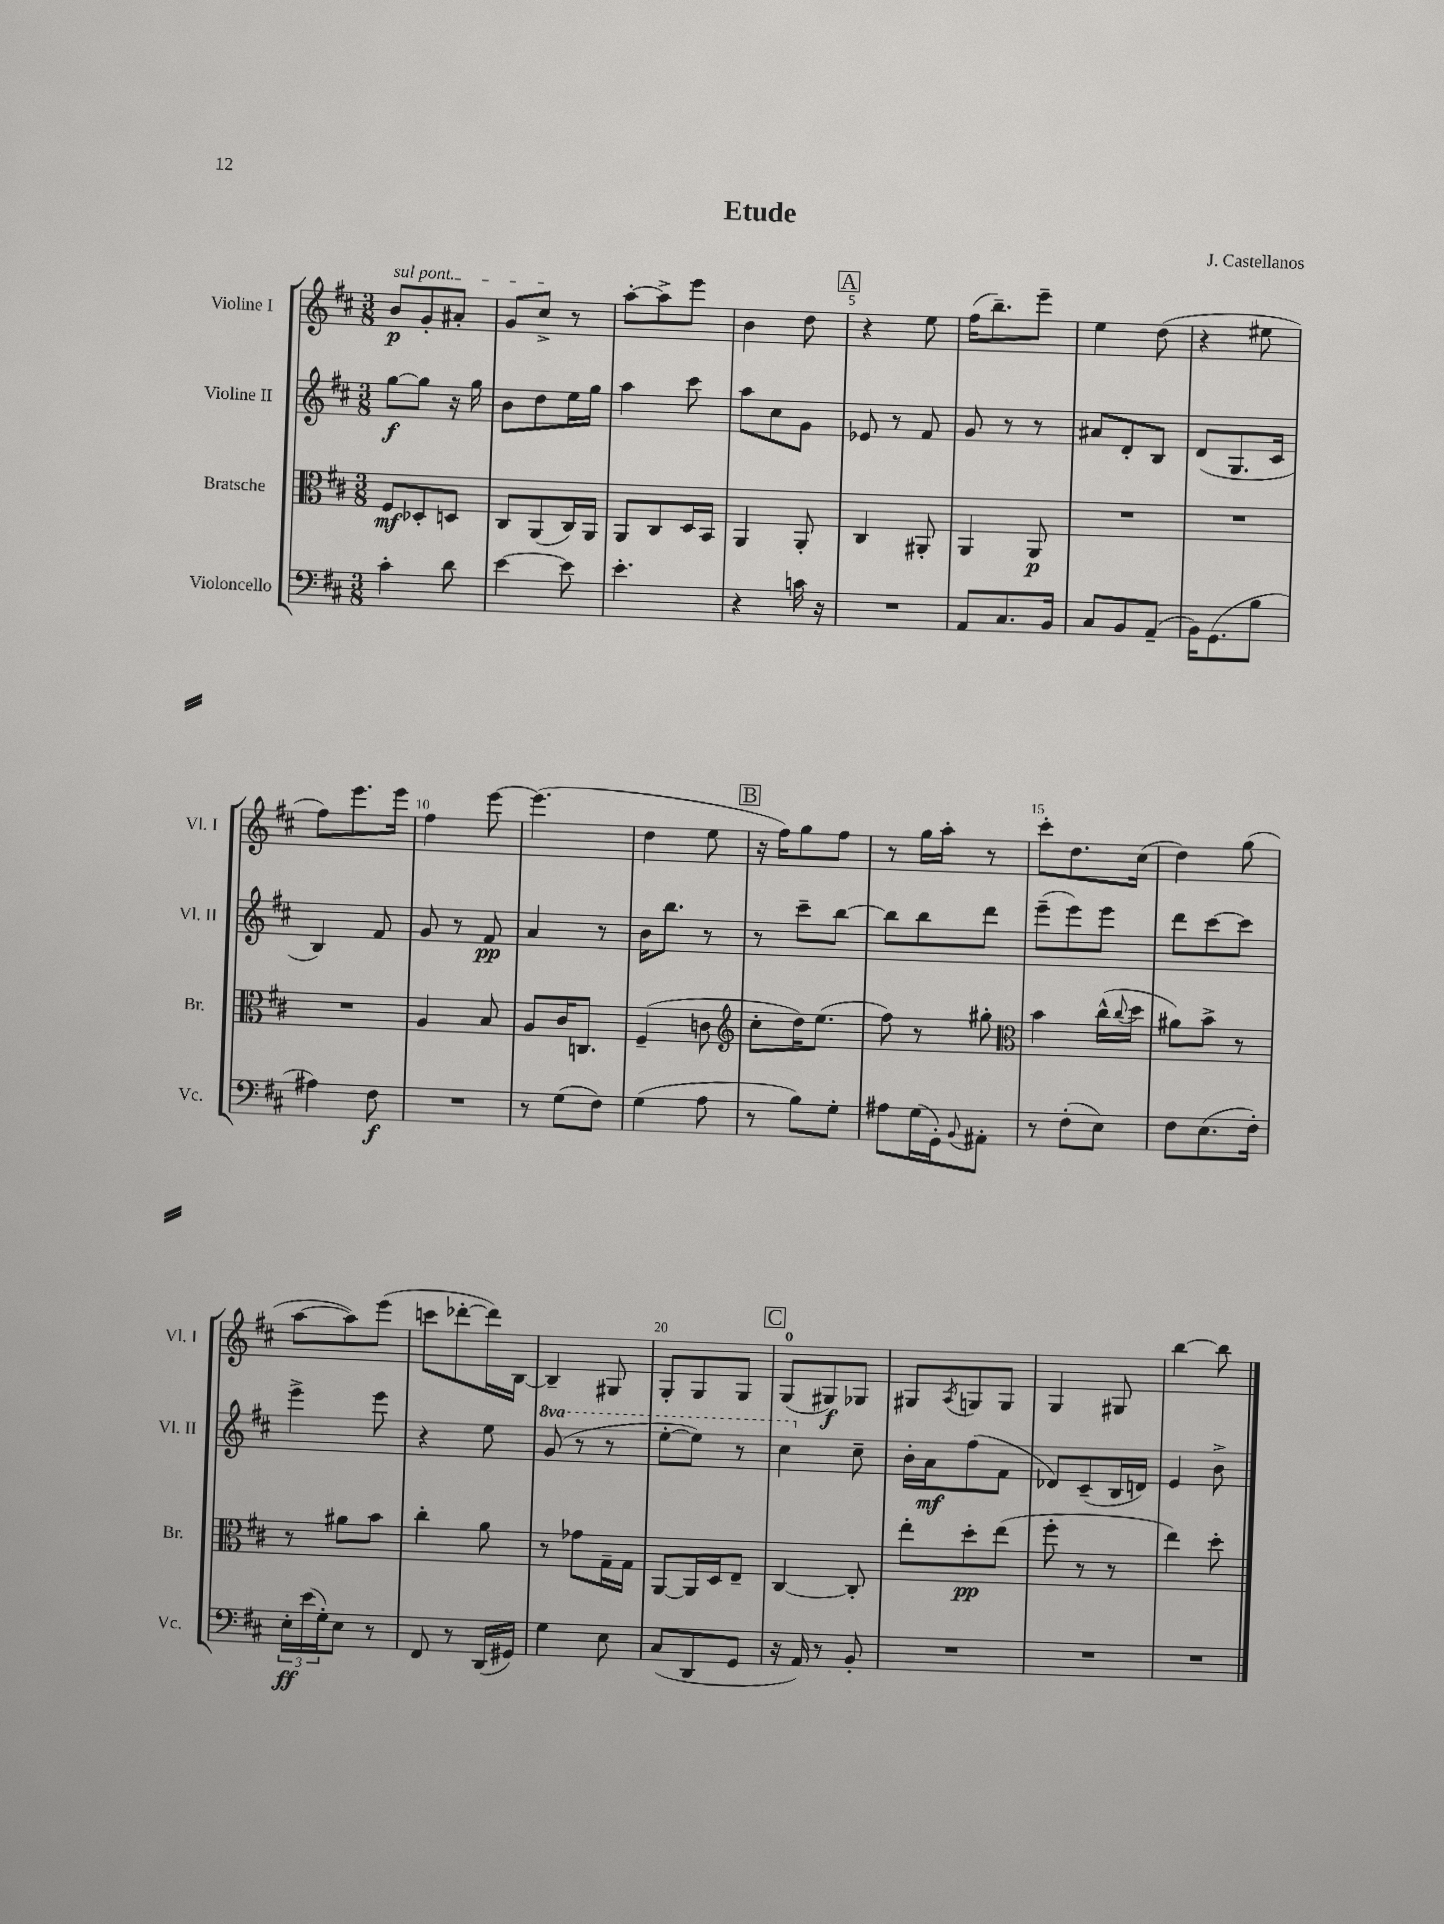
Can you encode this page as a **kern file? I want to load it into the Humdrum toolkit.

**kern	**dynam	**kern	**dynam	**kern	**dynam	**kern	**dynam
*part4	*part4	*part3	*part3	*part2	*part2	*part1	*part1
*staff4	*staff4	*staff3	*staff3	*staff2	*staff2	*staff1	*staff1
*I"Violoncello	*	*I"Bratsche	*	*I"Violine II	*	*I"Violine I	*
*I'Vc.	*	*I'Br.	*	*I'Vl. II	*	*I'Vl. I	*
*clefF4	*	*clefC3	*	*clefG2	*	*clefG2	*
*k[f#c#]	*	*k[f#c#]	*	*k[f#c#]	*	*k[f#c#]	*
*M3/8	*	*M3/8	*	*M3/8	*	*M3/8	*
=1	=1	=1	=1	=1	=1	=1	=1
!	!	!	!	!	!	!LO:TX:a:i:t=sul pont.	!
4c#'\	.	8F#/L	mf	[8gg\L	f	8b/L	p
.	.	8D-X'/	.	8gg\J]	.	8g'/	.
8d\	.	8Dn/J	.	16r	.	8a#X'/J	.
.	.	.	.	16gg\	.	.	.
=2	=2	=2	=2	=2	=2	=2	=2
[4e\	.	8C#/L	.	8b\L	.	8g/L	.
.	.	(8AA/	.	8dd\	.	8cc#^/J	.
8e\]	.	16C#/L)	.	16ee\L	.	8r	.
.	.	16AA/JJ	.	16gg\JJ	.	.	.
=3	=3	=3	=3	=3	=3	=3	=3
4.e'\	.	8AA/L	.	4aa\	.	[8aa'\L	.
.	.	8C#/	.	.	.	8aa^\]	.
.	.	16D/L	.	8ccc#\	.	8eee\J	.
.	.	16BB/JJ	.	.	.	.	.
=4	=4	=4	=4	=4	=4	=4	=4
4r	.	4AA/	.	8aa\L	.	4b\	.
.	.	.	.	8cc#\	.	.	.
16cn\	.	8AA'/	.	8g\J	.	8dd\	.
16r	.	.	.	.	.	.	.
!!LO:REH:place=s1:t=A
=5	=5	=5	=5	=5	=5	=5	=5
4.r	.	4C#/	.	8e-X/	.	4r	.
.	.	.	.	8r	.	.	.
.	.	8AA#X'/	.	8f#/	.	8ee\	.
=6	=6	=6	=6	=6	=6	=6	=6
8AA/L	.	4AA/	.	8g/	.	(16ff#\KL	.
.	.	.	.	.	.	8.bb~\)	.
8.C#/	.	.	.	8r	.	.	.
.	.	8AA/	p	8r	.	8eee~\J	.
16BB/Jk	.	.	.	.	.	.	.
=7	=7	=7	=7	=7	=7	=7	=7
8C#/L	.	4.r	.	8a#X/L	.	4ee\	.
8BB/	.	.	.	8d'/	.	.	.
(8AA~/J	.	.	.	8B/J	.	(8dd\	.
=8	=8	=8	=8	=8	=8	=8	=8
16BB\KL)	.	4.r	.	(8d/L	.	4r	.
(8.GG\	.	.	.	.	.	.	.
.	.	.	.	8.G/	.	.	.
8B\J	.	.	.	.	.	8ee#X\	.
.	.	.	.	16c#/Jk	.	.	.
!!LO:LB:g=z
=9	=9	=9	=9	=9	=9	=9	=9
4A#X\)	.	4.r	.	4B/)	.	8ff#\L)	.
.	.	.	.	.	.	8.eee\	.
8F#\	f	.	.	8f#/	.	.	.
.	.	.	.	.	.	16eee\Jk	.
=10	=10	=10	=10	=10	=10	=10	=10
4.r	.	4A/	.	8g/	.	4ff#\	.
.	.	.	.	8r	.	.	.
.	.	8B/	.	8f#/	pp	[8eee\	.
=11	=11	=11	=11	=11	=11	=11	=11
8r	.	8A/L	.	4a/	.	(4.eee\]	.
(8G\L	.	16c#/K	.	.	.	.	.
.	.	8.Cn/J	.	.	.	.	.
8F#\J)	.	.	.	8r	.	.	.
=12	=12	=12	=12	=12	=12	=12	=12
(4G\	.	(4F#~/	.	16b\KL	.	4dd\	.
.	.	.	.	8.bb\J	.	.	.
8A\	.	8cn\	.	8r	.	8ee\	.
!!LO:REH:place=s1:t=B
=13	=13	=13	=13	=13	=13	=13	=13
*	*	*clefG2	*	*	*	*	*
8r	.	8cc#'\L	.	8r	.	16r	.
.	.	.	.	.	.	16ff#\KL)	.
8B\L)	.	16dd\K)	.	8ccc#~\L	.	8gg\	.
.	.	(8.ee\J	.	.	.	.	.
8G'\J	.	.	.	[8bb\J	.	8ff#\J	.
=14	=14	=14	=14	=14	=14	=14	=14
8A#X\L	.	8ff#\)	.	8bb\L]	.	8r	.
(16G\L	.	8r	.	8bb\	.	16gg\LL	.
16GG'\J)	.	.	.	.	.	16aa'\JJ	.
8qqBB/	.	.	.	.	.	.	.
8AA#X'\J	.	8gg#X'\	.	8ddd\J	.	8r	.
=15	=15	=15	=15	=15	=15	=15	=15
*	*	*clefC3	*	*	*	*	*
8r	.	4b\	.	(8eee~\L	.	8ccc#'\L	.
(8F#'\L	.	.	.	8eee\)	.	8.dd\	.
8E\J)	.	(16cc#^^\LL	.	8eee\J	.	.	.
.	.	8qqcc#/	.	.	.	.	.
.	.	16dd\JJ	.	.	.	(16cc#\Jk	.
=16	=16	=16	=16	=16	=16	=16	=16
8F#\L	.	8a#X\L)	.	8ddd\L	.	4dd\)	.
(8.E\	.	8b^\J	.	[8ccc#\	.	.	.
.	.	8r	.	8ccc#\J]	.	(8gg\	.
16F#'\Jk)	.	.	.	.	.	.	.
!!LO:LB:g=z
=17	=17	=17	=17	=17	=17	=17	=17
24E'\LL	ff	8r	.	4eee^\	.	[8aa\L	.
(24e\	.	.	.	.	.	.	.
24G'\J)	.	.	.	.	.	.	.
8E\J	.	8a#X\L	.	.	.	8aa\])	.
8r	.	8b\J	.	8eee\	.	(8eee\J	.
=18	=18	=18	=18	=18	=18	=18	=18
8FF#/	.	4cc#'\	.	4r	.	8cccn\L	.
8r	.	.	.	.	.	[8ddd-X'\	.
(16DD/LL	.	8a\	.	8ee\	.	16ddd-\L])	.
16GG#X/JJ)	.	.	.	.	.	[16B\JJ	.
=19	=19	=19	=19	=19	=19	=19	=19
*	*	*	*	*8va	*	*	*
4G\	.	8r	.	(8gg/	.	4B~/]	.
.	.	8g-X\L	.	8r	.	.	.
8E\	.	16G~\L	.	8r	.	8G#X/	.
.	.	16G\JJ	.	.	.	.	.
=20	=20	=20	=20	=20	=20	=20	=20
(8C#/L	.	[8AA/L	.	[8eee'\L	.	8G'/L	.
8DD/	.	16AA/L]	.	8eee\J])	.	8G/	.
.	.	16D/J	.	.	.	.	.
8GG/J	.	8E~/J	.	8r	.	8G/J	.
!!LO:REH:place=s1:t=C
=21	=21	=21	=21	=21	=21	=21	=21
16r	.	[4C#/	.	4ccc#\	.	(8G/L	.
16AA/)	.	.	.	.	.	.	.
8r	.	.	.	.	.	8G#X/)	f
*	*	*	*	*X8va	*	*	*
8BB'/	.	8C#'/]	.	8cc#~\	.	8G-X/J	.
=22	=22	=22	=22	=22	=22	=22	=22
4.r	.	8ee'\L	.	16b'\LL	.	8G#X/L	.
.	.	.	.	16a\J	mf	.	.
.	.	.	.	.	.	8qA/	.
.	.	8dd'\	pp	(8ff#\	.	8Gn/	.
.	.	(8ee\J	.	8f#\J	.	8G/J	.
=23	=23	=23	=23	=23	=23	=23	=23
4.r	.	8ff#'\	.	8d-X/L)	.	4G/	.
.	.	8r	.	(8c#~/	.	.	.
.	.	8r	.	16B/L	.	8G#X/	.
.	.	.	.	16dn/JJ)	.	.	.
=24	=24	=24	=24	=24	=24	=24	=24
4.r	.	4ee\)	.	4e/	.	[4bb\	.
.	.	8dd'\	.	8b^\	.	8bb\]	.
==	==	==	==	==	==	==	==
*-	*-	*-	*-	*-	*-	*-	*-
